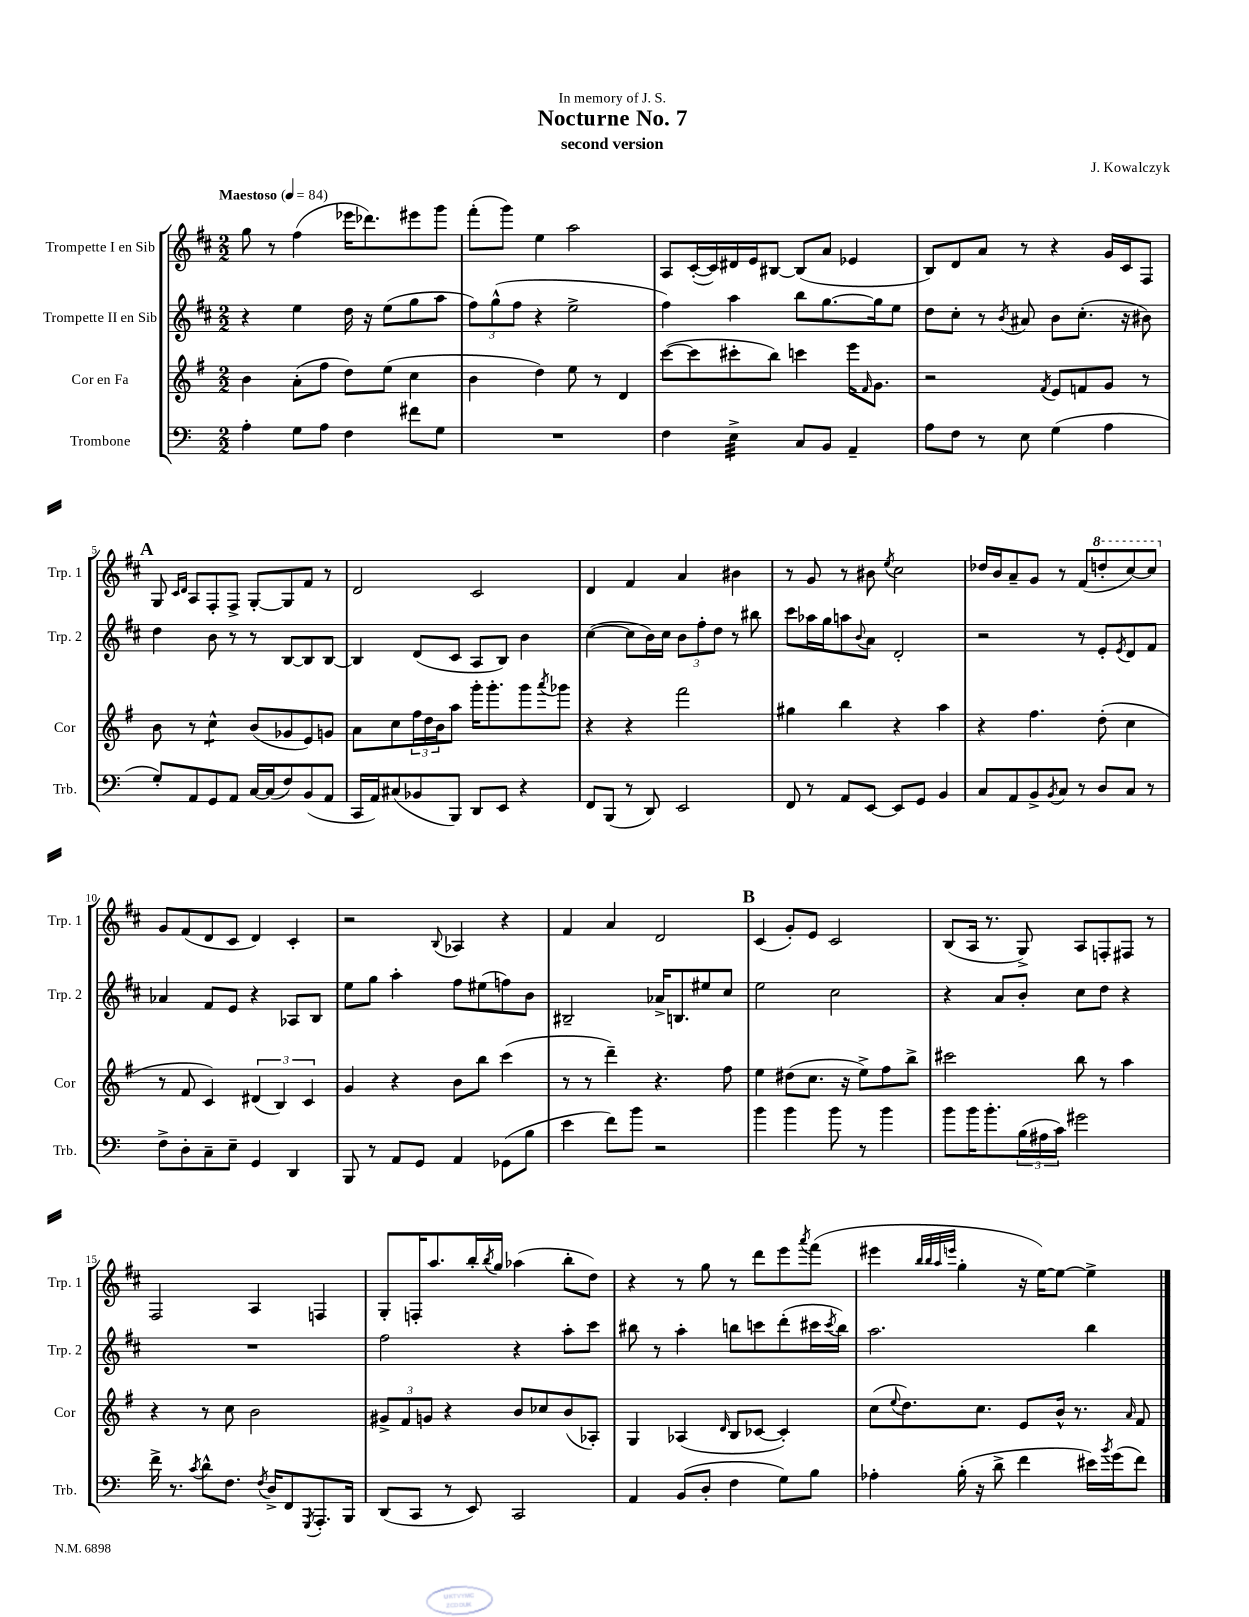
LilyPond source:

\header { title = "Nocturne No. 7" composer = "J. Kowalczyk" subtitle = "second version" dedication = "In memory of J. S." }
<<
\new StaffGroup <<
\new Staff = "s0" \with { instrumentName = "Trompette I en Sib" shortInstrumentName = "Trp. 1" } {
    \clef treble \key d \major \numericTimeSignature \time 2/2 \tempo "Maestoso" 4 = 84
    g''8 r8 fis''4( ees'''16 des'''8.) eis'''8 g'''8 |
    fis'''8-.( g'''8) e''4 a''2 |
    a8 cis'16~-.( cis'16) dis'16 e'16 bis8~ bis8( a'8 ees'4 |
    b8) d'8 a'8 r8 r4 g'16 cis'16 fis8 |
    \mark \markup { \bold "A" } g8 \grace { cis'16 d'16 } a8 fis8-. fis8-> g8~-. g8 fis'8 r8 |
    d'2 cis'2 |
    d'4 fis'4 a'4 bis'4 |
    r8 g'8 r8 bis'8 \acciaccatura { e''8 } cis''2 |
    des''16 b'16 a'8-- g'8 r8 fis'8( \ottava #1 d'''!8-. cis'''8~) cis'''8 \ottava #0 |
    g'8 fis'8( d'8 cis'8 d'4) cis'4-. |
    r2 \appoggiatura { b8 } aes4 r4 |
    fis'4 a'4 d'2 |
    \mark \markup { \bold "B" } cis'4( g'8-.) e'8 cis'2 |
    b8( a16 r8. g8->) a8 f8-. fis8 r8 |
    fis2 a4 f4 |
    g8-. f16-. a''8. b''16-. \acciaccatura { b''8 } g''16 aes''4( b''8-. d''8) |
    r4 r8 g''8 r8 d'''8 e'''8 \acciaccatura { a'''8 } fis'''8( |
    eis'''4 \grace { b''32 b''32 a''32 e'''32 } g''4-. r16 e''16~) e''8~ e''4-> \bar "|." |
}
\new Staff = "s1" \with { instrumentName = "Trompette II en Sib" shortInstrumentName = "Trp. 2" } {
    \clef treble \key d \major \numericTimeSignature \time 2/2
    r4 e''4 d''16 r16 e''8( g''8 a''8 |
    \tuplet 3/2 { fis''8) g''8-^( fis''8 } r4 e''2-> |
    fis''4) a''4 b''8 g''8.~ g''16 e''8 |
    d''8 cis''8-. r8 \acciaccatura { b'8 } ais'8 b'8 cis''8.-.( r16 bis'8) |
    \mark \markup { \bold "A" } d''4 b'8 r8 r8 b8~ b8 b8~ |
    b4 d'8( cis'8 a8 b8) b'4 |
    cis''4~( cis''8 b'16) cis''16 \tuplet 3/2 { b'8 fis''8-. d''8 } r8 bis''8 |
    cis'''8 aes''16 g''16 a''8 \appoggiatura { b'8 } a'8 d'2-. |
    r2 r8 e'8-. \acciaccatura { e'8 } d'8 fis'8 |
    aes'4 fis'8 e'8 r4 aes8 b8 |
    e''8 g''8 a''4-. fis''8 eis''8( f''8) b'8 |
    bis2-- aes'16-> b8. eis''8 cis''8 |
    \mark \markup { \bold "B" } e''2 cis''2 |
    r4 a'8 b'8-. cis''8 d''8 r4 |
    R1 |
    fis''2 r4 a''8-. cis'''8 |
    bis''8 r8 a''4-. b''8 c'''8 d'''8-.( cis'''16 \acciaccatura { cis'''8 } b''16) |
    a''2. b''4 \bar "|." |
}
\new Staff = "s2" \with { instrumentName = "Cor en Fa" shortInstrumentName = "Cor" } {
    \clef treble \key g \major \numericTimeSignature \time 2/2
    b'4 a'8-.( fis''8 d''8) e''8( c''4 |
    b'4 d''4) e''8 r8 d'4 |
    c'''8~( c'''8 cis'''8-. b''8) c'''4 e'''16 \grace { fis'16 } g'8. |
    r2 \acciaccatura { fis'8 } e'8 f'8 g'8 r8 |
    \mark \markup { \bold "A" } b'8 r8 c''4:8-^ b'8( ges'8 e'8) g'8 |
    a'8 c''8 \tuplet 3/2 { fis''16 d''16 b'16 } a''8 g'''16-. g'''8.-. g'''8 \acciaccatura { a'''8 } ges'''8 |
    r4 r4 fis'''2 |
    gis''4 b''4 r4 a''4 |
    r4 fis''4. d''8-.( c''4 |
    r8 fis'8 c'4) \tuplet 3/2 { dis'4( b4) c'4 } |
    g'4 r4 b'8 b''8 c'''4( |
    r8 r8 d'''4--) r4. fis''8 |
    \mark \markup { \bold "B" } e''4 dis''8( c''8. r16 e''8->) fis''8 b''8-> |
    cis'''2 b''8 r8 a''4 |
    r4 r8 c''8 b'2 |
    \tuplet 3/2 { gis'8-> fis'8 g'8 } r4 b'8 ces''8 b'8( aes8-.) |
    g4 aes4( \grace { d'16 } b8 ces'8~ ces'4-.) |
    c''8( \appoggiatura { e''8 } d''8.) c''8. e'8 b'16-^ r8. \grace { a'16 } fis'8 \bar "|." |
}
\new Staff = "s3" \with { instrumentName = "Trombone" shortInstrumentName = "Trb." } {
    \clef bass \key c \major \numericTimeSignature \time 2/2
    a4-. g8 a8 f4 fis'8 g8 |
    R1 |
    f4 e4:32-> c8 b,8 a,4-- |
    a8 f8 r8 e8 g4( a4 |
    \mark \markup { \bold "A" } g8-.) a,8 g,8 a,8 c16~ c16( f8) b,8( a,8 |
    c,16 a,16) cis8( bes,8 b,,8) d,8 e,8 r4 |
    f,8 b,,8( r8 d,8) e,2 |
    f,8 r8 a,8 e,8~ e,8 g,8 b,4 |
    c8 a,8 b,8-> \acciaccatura { b,8 } c8 r8 d8 c8 r8 |
    f8-> d8-. c8-- e8-- g,4 d,4 |
    b,,8 r8 a,8 g,8 a,4 ges,8( b8 |
    e'4 f'8) b'8 r2 |
    \mark \markup { \bold "B" } b'4 b'4 b'8 r8 b'4 |
    b'8 b'16 b'8.-. \tuplet 3/2 { b16( ais16 c'16) } gis'2 |
    f'16-> r8. \acciaccatura { c'8 } d'8-^ f8. \acciaccatura { f8 } d16-> f,8 \acciaccatura { g,,8 } a,,8.-. b,,16 |
    d,8( c,8 r8 e,8) c,2 |
    a,4 b,8( d8-. f4 g8) b8 |
    aes4-. b16-.( r16 d'8-> f'4 eis'16) \acciaccatura { b'8 } g'16( f'8) \bar "|." |
}
>>
>>
